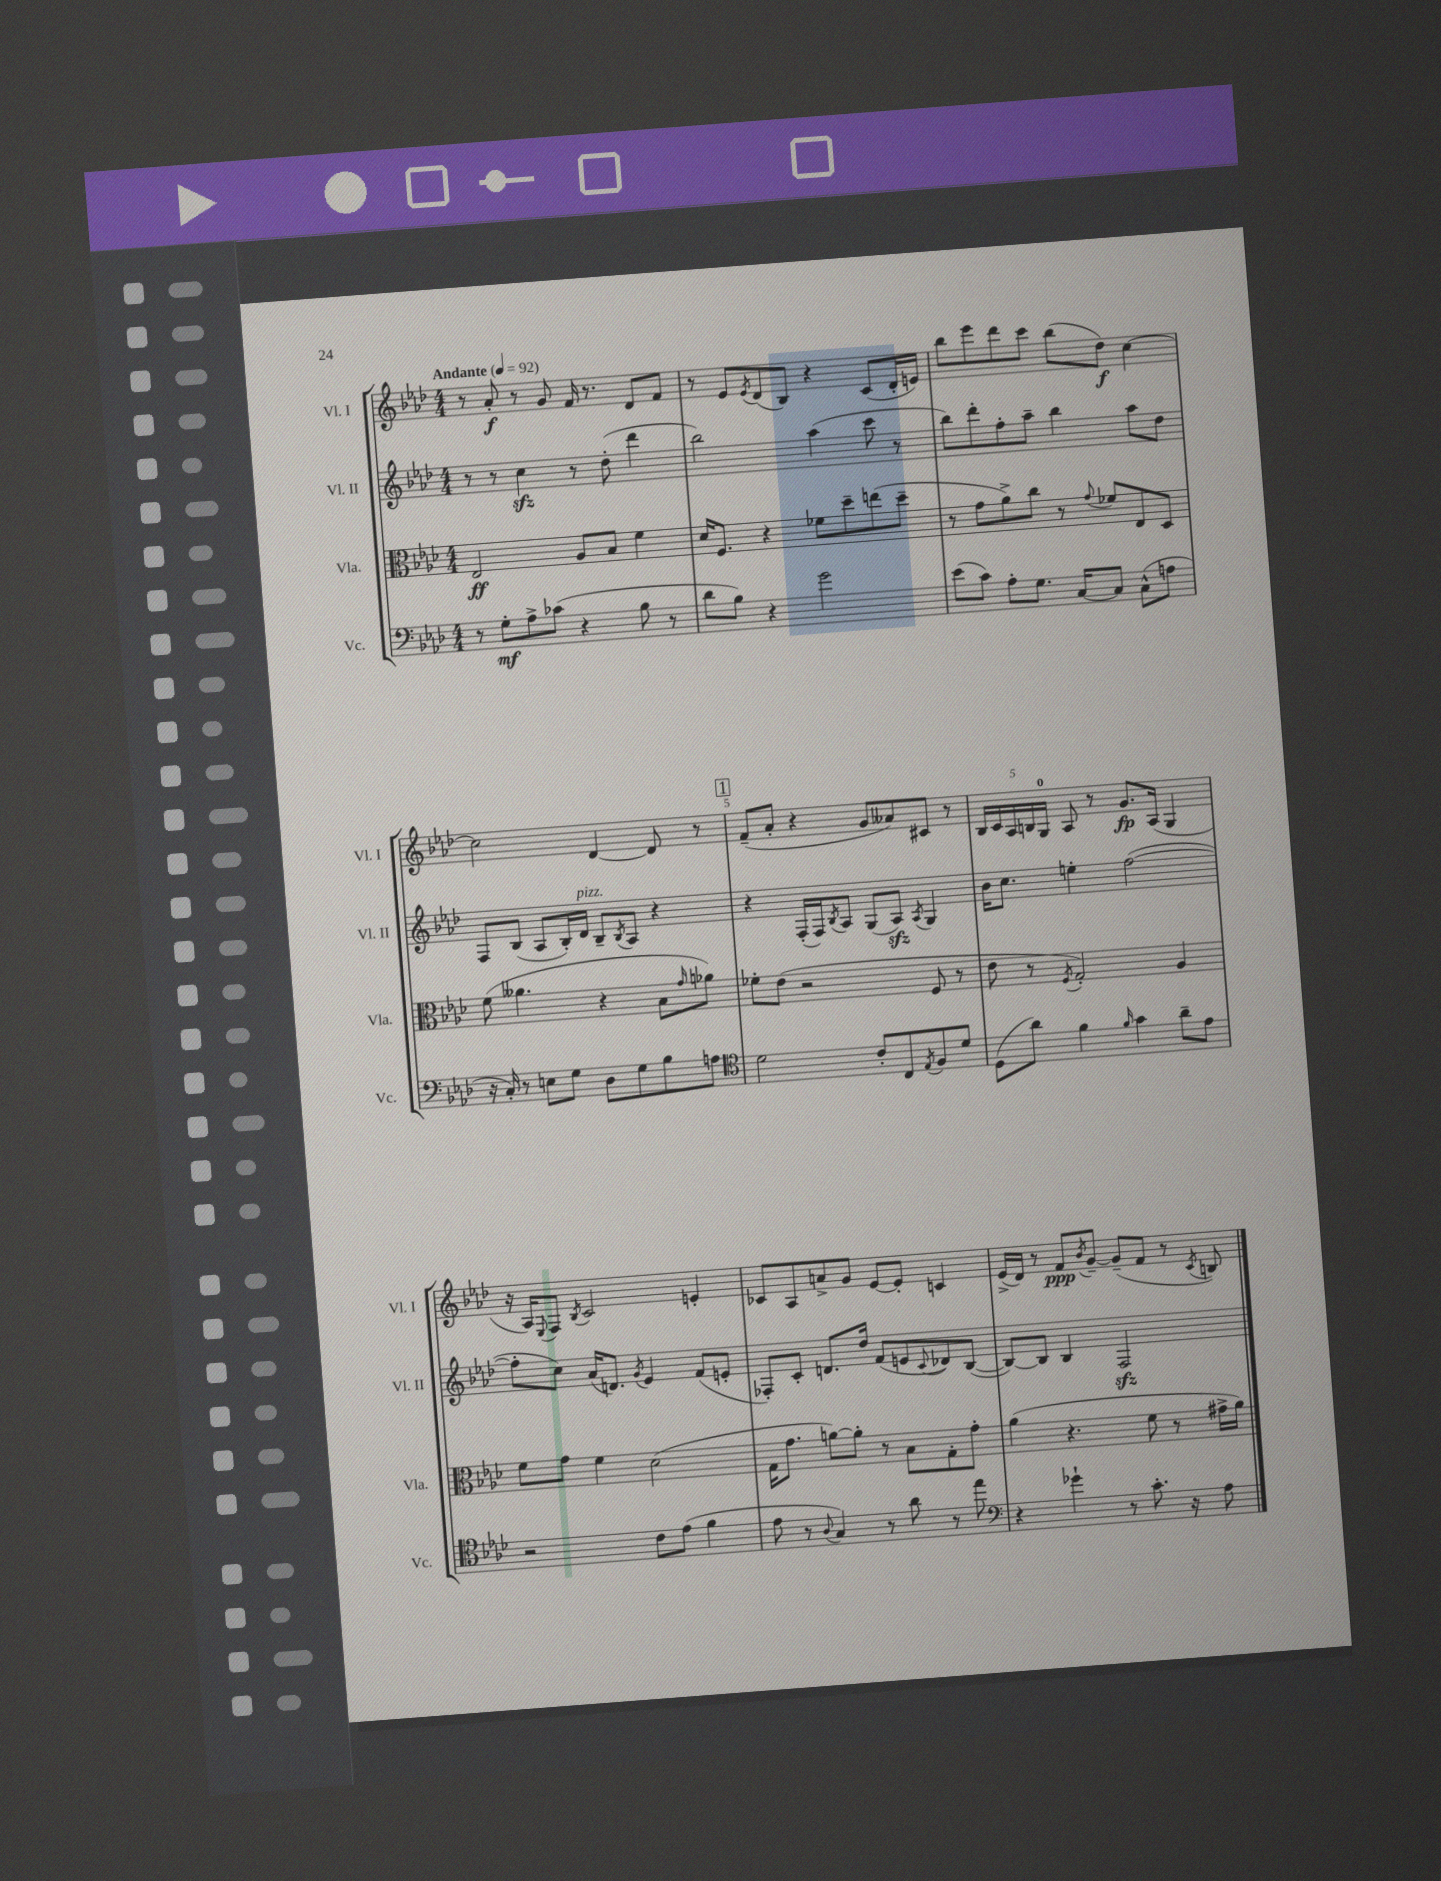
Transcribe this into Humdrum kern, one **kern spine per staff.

**kern	**kern	**kern	**kern
*staff4	*staff3	*staff2	*staff1
*clefF4	*clefC3	*clefG2	*clefG2
*k[b-e-a-d-]	*k[b-e-a-d-]	*k[b-e-a-d-]	*k[b-e-a-d-]
*M4/4	*M4/4	*M4/4	*M4/4
*MM92	*MM92	*MM92	*MM92
8r	2E-/	8r	8r
8G'\L	.	8r	8a-'/
8A-^\	.	4cc\	8r
(8c-\J	.	.	8g/
4r	8A-/L	8r	16f/
.	.	.	8.r
.	8B-/J	(8dd-'\	.
8B-\	4f\	4ddd-\	8d-/L
8r	.	.	8f/J
=	=	=	=
8d-\L	16d-/LK	2bb-\)	8r
.	8.F/J	.	.
8B-\J)	.	.	8e-/L
.	.	.	8qe-/
4r	4r	.	(8d-/
.	.	.	8B-/J)
2g\	8f-\L	(4aa-\	4r
.	8dd-~\	.	.
.	(8ee\	8ccc\	(8c/L
.	8dd-~\J	8r	16d-'/L
.	.	.	16e/JJ)
=	=	=	=
(8e-\L	8r	8bb-\L)	8bb-\L
8c\J)	8g\L	8ddd-'\	8eee-\
8A-'\L	8a-^\)	8ff'\	8ddd-\
8.G\J	8cc\J	8aa-~\J	8ccc\J
.	8r	4bb-\	(8bb-\L
[16C/LK	.	.	.
.	8qqg/	.	.
8C/]J	8f-/L	.	8dd-\J)
(8C^^\L	8E-/	8aa-\L	[4cc\
8A\J	8D-/J	8dd-\J	.
=	=	=	=
16r	(8f\	8F/L	2cc\]
16C'/)	.	.	.
8r	4.a--\	(8B-/J	.
8E\L	.	8A-/L	.
8G\J	.	16B-'/L)	.
.	.	16d-/JJ	.
8D-\L	4r	8B-~/L	[4d-/
.	.	8qB-/	.
8G\	.	8A-/J	.
8B-\	8B-\L	4r	8d-/]
.	16qqg/	.	.
8A\J	8a-\J)	.	8r
=	=	=	=
*clefC4	*	*	*
2d-\	8f-'\L	4r	(8f~/L
.	(8e-\J	.	8a-'/J
.	2r	(16F'/LL	4r
.	.	16F/J)	.
.	.	8qB-/	.
.	.	8A-/J	.
8c'/L	.	(8G/L	8g/L
8C/	.	8A-/J)	8a--/)
8qE-/	.	8qA-/	.
8F/	8F/	4G/	8c#/J
8d-/J	8r	.	8r
=	=	=	=
(8D-\L	8e-\	16b-\LK	20B-/LL
.	.	.	20c/
.	.	8.cc\J	.
.	.	.	20A-/
8a-\J)	8r	.	.
.	.	.	20B/
.	.	.	20G/JJ
.	8qF/	.	.
4f\	2G'/)	4ee'\	8A-/
.	.	.	8r
16qqf/	.	.	.
4g\	.	([2ff\	8.g/L
.	.	.	(16A-/Jk
8a-~\L	4A-/	.	4G/
8e-\J	.	.	.
=	=	=	=
2r	8f\L	8ff'\]L	16r
.	.	.	16A-/LK)
.	.	.	8qqE-/
.	8g\J	8cc\J)	8F/J
.	.	.	8qB-/
.	4f\	(16a-/LK	2c/
.	.	8.d/J)	.
.	.	8qg/	.
8c\L	(2d-\	4e-/	.
(8e-\J	.	.	.
4f\	.	(8f/L	4e'/
.	.	8e'/J	.
=	=	=	=
8e-\	16G\LK	8F-'/L)	8c-/L
.	8.g\J	.	.
8r	.	8c'/J	8A-/
8qqA-/	.	.	.
4G/)	[8a\L)	8.d/L	8a^/
.	8a'\]J	.	8g/J
.	.	16dd-/Jk	.
8r	8r	(8f/L	[8e-/L
8a-\	8B-\L	8e/	8e-'/]J
.	.	8qqc/	.
8r	8G'\	8d-/)	4c/
8ee-\	8g'\J	([8B-/J	.
=	=	=	=
*clefF4	*	*	*
4r	(4a-\	8B-/_L)	(16e-^/LL
.	.	.	16d-/JJ)
.	.	8B-/]J	8r
4g-`\	4.r	4B-/	8f/L
.	.	.	8qb-/
.	.	.	[8g~/J
8r	.	2F/	(8g~/]L
8.c'\	8f\	.	8f/J
.	8r	.	8r
16r	.	.	.
.	.	.	8qc/
8A-\	16g#^\LL	.	8B/)
.	16a-\JJ)	.	.
==	==	==	==
*-	*-	*-	*-
